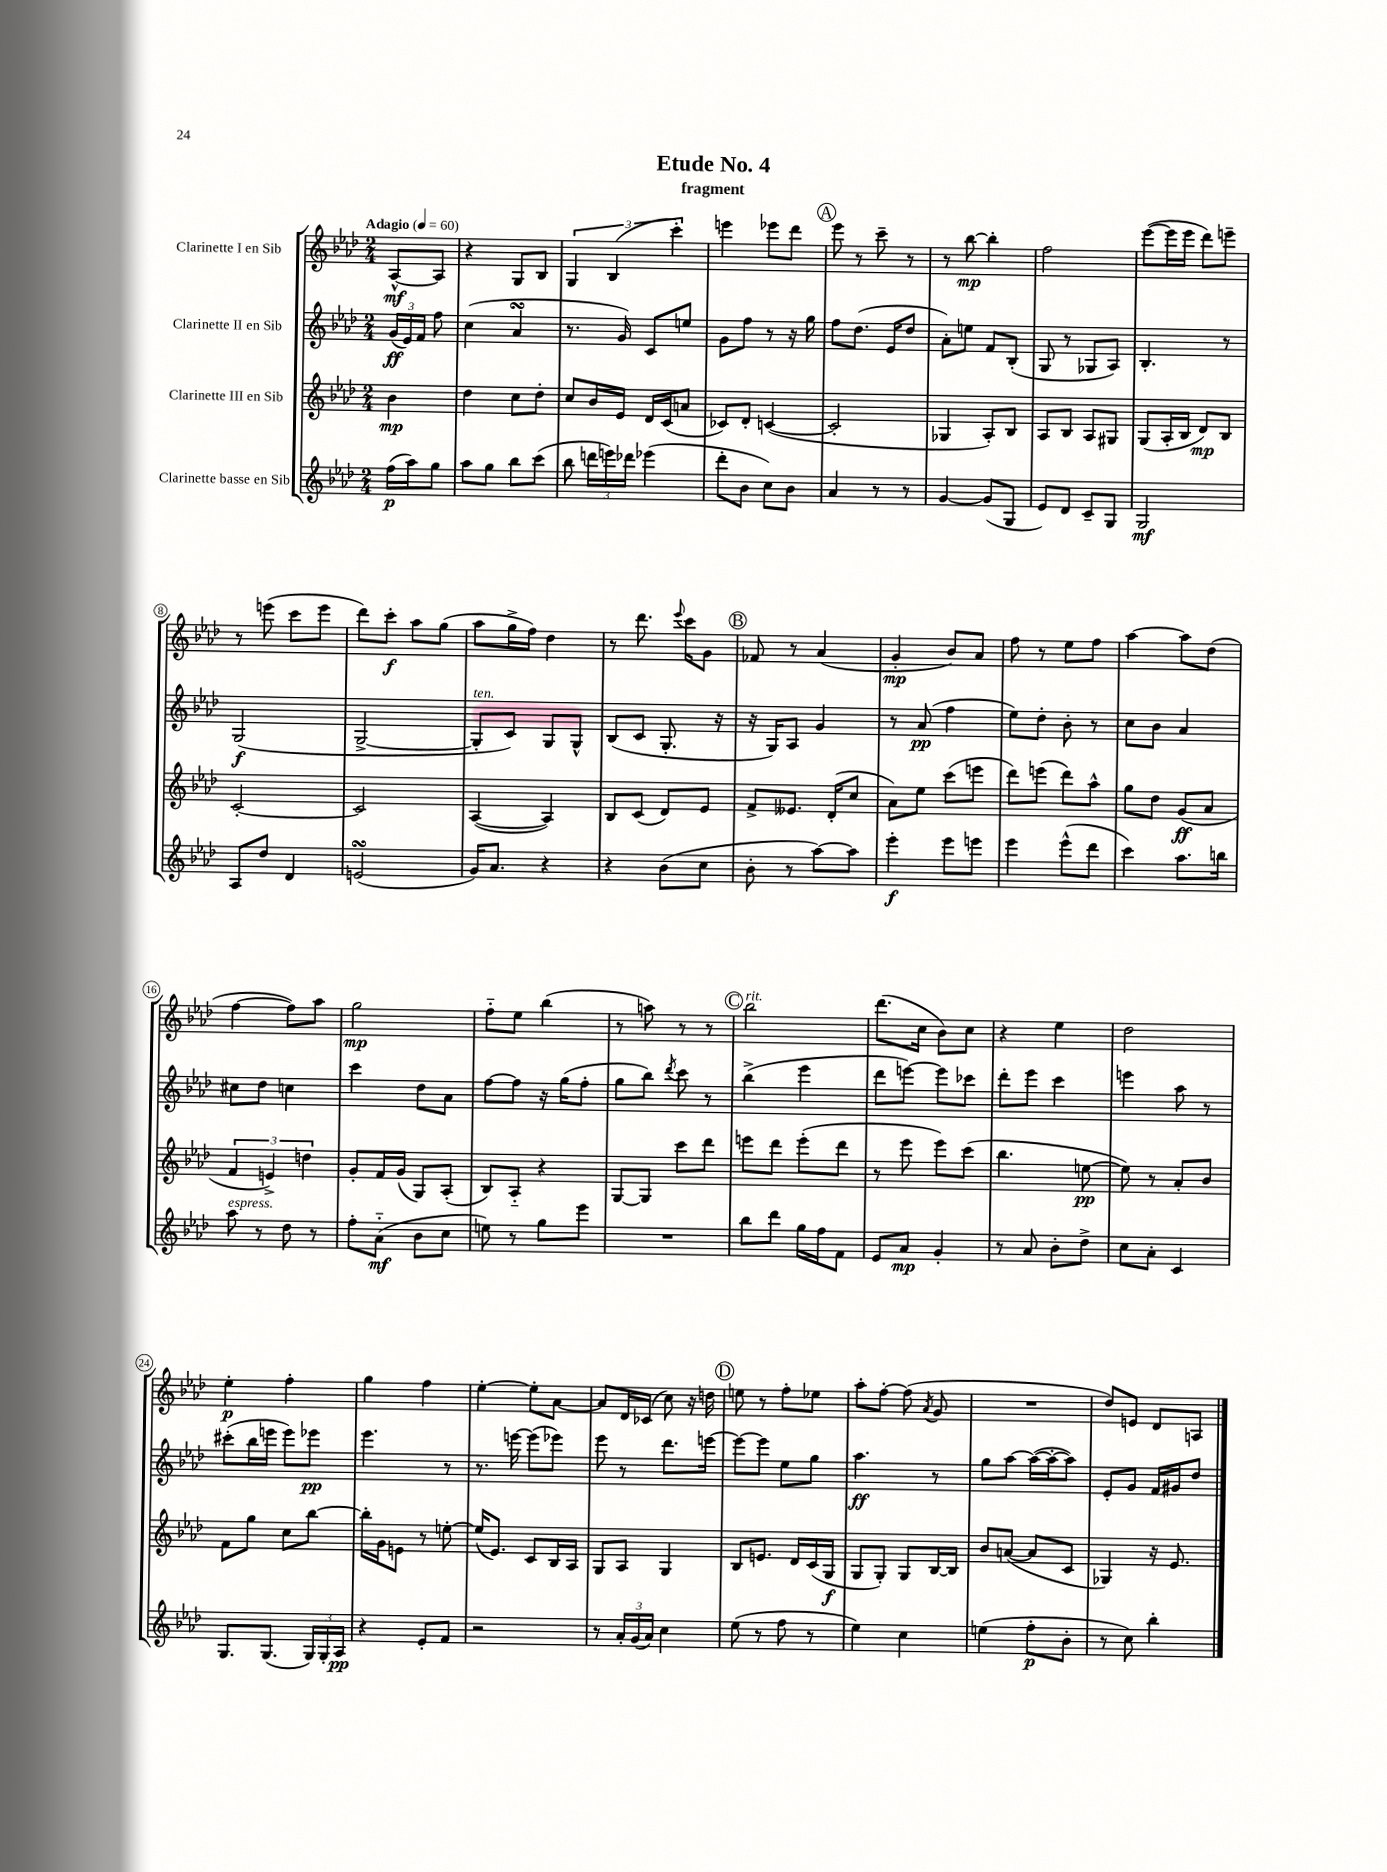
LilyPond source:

\header { title = "Etude No. 4" subtitle = "fragment" }
<<
\new StaffGroup <<
\new Staff = "s0" \with { instrumentName = "Clarinette I en Sib" } {
    \clef treble \key aes \major \numericTimeSignature \time 2/4 \partial 4 \tempo "Adagio" 4 = 60
    \autoBeamOff aes8[~-^\mf aes8] |
    r4 g8[ bes8] |
    \tuplet 3/2 { g4 bes4( c'''4-.) } |
    e'''4 ees'''8[ des'''8] |
    \mark \markup { \circle "A" } ees'''8 r8 c'''8-- r8 |
    r8 bes''8~\mp bes''4-. |
    f''2 |
    ees'''8[~( ees'''16 ees'''16] des'''8[) e'''8]-- |
    r8 e'''8( c'''8[ e'''8] |
    des'''8[) c'''8]-.\f aes''8[ g''8]( |
    aes''8[ g''16-> f''16]) des''4 |
    r8 des'''8. \appoggiatura { ees'''8 } c'''16[ g'8] |
    \mark \markup { \circle "B" } fes'8 r8 aes'4( |
    g'4-.\mp bes'8[) aes'8] |
    f''8 r8 ees''8[ f''8] |
    aes''4~ aes''8[ des''8]( |
    f''4~ f''8[) aes''8] |
    g''2\mp |
    f''8[-_ ees''8] bes''4( |
    r8 a''8) r8 r8 |
    \mark \markup { \circle "C" } bes''2^\markup { \italic "rit." } |
    des'''8.[( c''16] bes'8[) c''8] |
    r4 ees''4 |
    des''2 |
    ees''4-.\p f''4-. |
    g''4 f''4 |
    ees''4~-. ees''8[-. aes'8]~ |
    aes'8[ des'16 ces'16]( c''8) r16 d''16 |
    \mark \markup { \circle "D" } e''8 r8 f''8[-. ees''8] |
    aes''8[-. f''8]~-. f''8( \acciaccatura { aes'8 } g'8 |
    R2 |
    des''8[) e'8] des'8[ a8] \bar "|." |
}
\new Staff = "s1" \with { instrumentName = "Clarinette II en Sib" } {
    \clef treble \key aes \major \numericTimeSignature \time 2/4 \partial 4
    \autoBeamOff \tuplet 3/2 { g'16[\ff( ees'16) f'16] } f''8 |
    c''4( aes'4\turn |
    r8. g'16) c'8[ e''8] |
    g'8[ f''8] r8 r16 g''16 |
    \mark \markup { \circle "A" } f''8[ des''8.]( ees'16[ des''8] |
    aes'8[-.) e''8] f'8[ bes8]-.( |
    g8 r8 ges8[ aes8]) |
    bes4.-. r8 |
    g2\f( |
    g2~-> |
    g8[-.^\markup { \italic "ten." } c'8]) g8[ g8]-^ |
    bes8[( c'8] g8.-. r16 |
    \mark \markup { \circle "B" } r16 g16[) aes8] g'4 |
    r8 aes'8\pp( f''4 |
    ees''8[) des''8]-. bes'8-. r8 |
    c''8[ bes'8] aes'4 |
    cis''8[ des''8] c''4 |
    c'''4 des''8[ aes'8] |
    f''8[~ f''8] r16 g''16[( f''8]-. |
    g''8[ bes''8]) \acciaccatura { des'''8 } c'''8 r8 |
    \mark \markup { \circle "C" } bes''4->( ees'''4 |
    des'''8[ e'''8]~) e'''8[ ces'''8] |
    des'''8[-. ees'''8] c'''4 |
    e'''4 aes''8 r8 |
    cis'''8[-.( bes''16 e'''16] e'''8[) ees'''8]\pp |
    ees'''4. r8 |
    r8. e'''16~ e'''8[( ees'''8]) |
    ees'''8 r8 des'''8.[ e'''16]~ |
    \mark \markup { \circle "D" } e'''8[~ e'''8] ees''8[ g''8] |
    aes''4.\ff r8 |
    g''8[ aes''8]~ aes''16[~( aes''16~-. aes''8]) |
    ees'8[-. g'8] f'16[ gis'16 des''8] \bar "|." |
}
\new Staff = "s2" \with { instrumentName = "Clarinette III en Sib" } {
    \clef treble \key aes \major \numericTimeSignature \time 2/4 \partial 4
    \autoBeamOff bes'4\mp |
    des''4 c''8[ des''8]-. |
    c''8[ bes'16 ees'16] des'16[ c'16( a'8] |
    ces'8[) des'8]-. c'4~( |
    \mark \markup { \circle "A" } c'2-. |
    ges4 aes8[-.) bes8] |
    aes8[ bes8] aes8[ gis8] |
    g8[( aes16-. bes16] des'8[\mp) bes8] |
    c'2~-. |
    c'2 |
    aes4~( aes4) |
    bes8[ c'8]( des'8[) ees'8] |
    \mark \markup { \circle "B" } f'8[-> eeses'8.] des'16[-.( c''8] |
    aes'8[) ees''8] c'''8[( e'''8] |
    des'''8[) e'''8]( des'''8[) aes''8]-^ |
    g''8[ des''8] g'8[\ff( aes'8] |
    \tuplet 3/2 { f'4 e'4->) d''4 } |
    g'8[-. f'16 g'16]( g8[) aes8]-.( |
    bes8[) aes8]-_ r4 |
    g8[~ g8] c'''8[ des'''8] |
    \mark \markup { \circle "C" } e'''8[ des'''8] e'''8[-.( des'''8] |
    r8 ees'''8 ees'''8[) c'''8]( |
    bes''4. e''8~\pp |
    e''8) r8 aes'8[-. bes'8] |
    f'8[ g''8] c''8[ bes''8]~ |
    bes''16[-. g'16 e'8] r8 e''8~-. |
    e''16[( ees'8.]) c'8[ bes16 aes16] |
    g8[ aes8] g4 |
    \mark \markup { \circle "D" } bes8[ e'8.] des'16[ c'16( g16]\f |
    g8[ g8]-.) g8[ bes16~ bes16] |
    bes'8[ a'8]~( a'8[ c'8] |
    ges4) r16 ees'8. \bar "|." |
}
\new Staff = "s3" \with { instrumentName = "Clarinette basse en Sib" } {
    \clef treble \key aes \major \numericTimeSignature \time 2/4 \partial 4
    \autoBeamOff f''16[\p( aes''16) g''8] |
    aes''8[ g''8] bes''8[ c'''8]( |
    bes''8 \tuplet 3/2 { d'''16[ e'''16) des'''16] } ees'''4( |
    des'''8[-. bes'8] c''8[) bes'8] |
    \mark \markup { \circle "A" } aes'4 r8 r8 |
    g'4~ g'8[( g8] |
    ees'8[) des'8] c'8[-- g8] |
    g2\mf |
    aes8[ des''8] des'4 |
    e'2\turn( |
    g'16[) aes'8.] r4 |
    r4 bes'8[( c''8] |
    \mark \markup { \circle "B" } bes'8-. r8 aes''8[~) aes''8] |
    ees'''4-.\f ees'''8[ e'''8] |
    ees'''4 ees'''8[-^( des'''8] |
    c'''4) aes''8.[ b''16] |
    aes''8^\markup { \italic "espress." } r8 des''8 r8 |
    f''8[-. aes'8]-_\mf( bes'8[ c''8] |
    e''8) r8 g''8[ ees'''8] |
    R2 |
    \mark \markup { \circle "C" } bes''8[ des'''8] g''16[ f''16 f'8] |
    ees'8[ aes'8]\mp g'4-. |
    r8 aes'8 bes'8[-. des''8]-> |
    c''8[ aes'8]-. c'4 |
    g8.[ g8.]( \tuplet 3/2 { g16[) g16-. aes16]\pp } |
    r4 ees'8[-. f'8] |
    r2 |
    r8 \tuplet 3/2 { aes'16[-. g'16( aes'16]) } c''4 |
    \mark \markup { \circle "D" } ees''8( r8 f''8 r8 |
    ees''4) c''4 |
    e''4( f''8[-.\p bes'8]-. |
    r8 c''8) bes''4-. \bar "|." |
}
>>
>>
\layout { \context { \Score \override BarNumber.stencil = #(make-stencil-circler 0.1 0.3 ly:text-interface::print) } }
